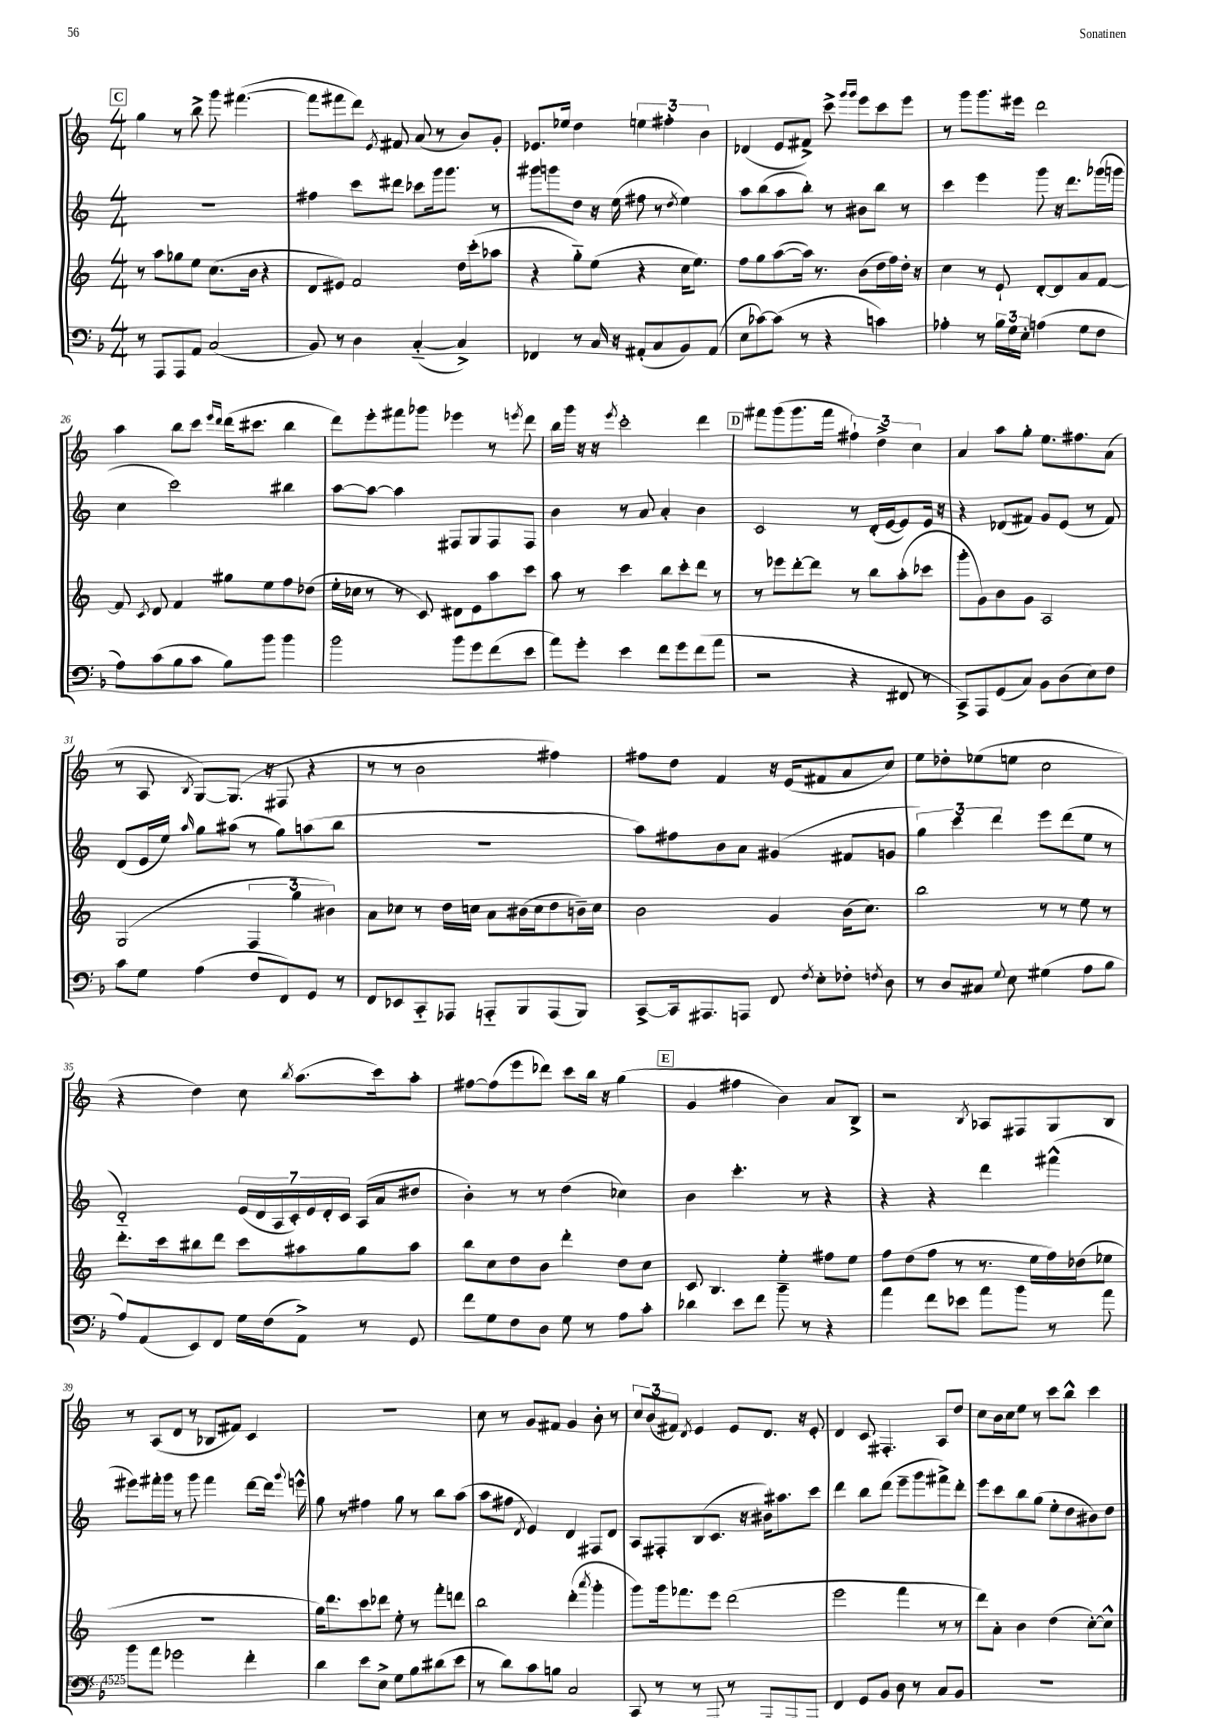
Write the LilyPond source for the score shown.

<<
\new StaffGroup <<
\new Staff = "s0" {
    \clef treble \key c \major \numericTimeSignature \time 4/4
    \autoBeamOff \mark \markup { \box "C" } g''4 r8 b''8-> g'''8 fis'''4.~( |
    fis'''8[ fis'''8 d'''8]) \acciaccatura { e'8 } fis'8 a'8( r8 b'8[) g'8]-. |
    ees'8.[ ees''16] d''4 \tuplet 3/2 { e''4 fis''4-. b'4 } |
    des'4( e'8[ fis'8]->) c'''8-> \grace { g'''16[ g'''16] } e'''8[ c'''8 e'''8] |
    r8 g'''8[ g'''8. eis'''16] d'''2 |
    a''4 b''8[ c'''8] \grace { e'''16[ d'''16] } d'''16[( cis'''8.] b''4 |
    d'''8[) e'''8-. fis'''8 ges'''8] ees'''4 r8 \acciaccatura { e'''8 } d'''8 |
    b''16[ g'''16] r16 r16 \acciaccatura { e'''8 } c'''2-. d'''4 |
    \mark \markup { \box "D" } fis'''8[ g'''8( g'''8. fis'''16] \tuplet 3/2 { fis''4-!) d''4-> c''4 } |
    a'4 a''8[ g''8]-. e''8.[ fis''8. a'8]( |
    r8 a8 \acciaccatura { b8 } g8[~) g8.]( r16 fis8 r4 |
    r8 r8 b'2 fis''4) |
    fis''8[ d''8] f'4 r16 e'16[( fis'8 a'8 c''8]) |
    e''8[ des''8-. ees''8( e''8] c''2 |
    r4 d''4) c''8 \acciaccatura { b''8 } a''8.[( c'''16) a''8]-. |
    fis''8[~ fis''8( e'''8 des'''8]) c'''8[ b''16] r16 g''4( |
    \mark \markup { \box "E" } g'4 fis''4 b'4) a'8[ b8]-> |
    r2 \acciaccatura { b8 } aes8[ fis8 g8 b8] |
    r8 a8[( d'8] r8 bes8[ fis'8]) c'4 |
    R1 |
    c''8 r8 g'8[ fis'8] g'4 b'8-. r8 |
    \tuplet 3/2 { c''8[ b'8( fis'8]) } \acciaccatura { d'8 } e'4 e'8[ d'8.] r16 e'8-. |
    d'4 c'8 fis4.-. a8[ d''8] |
    c''8[ b'16 c''16 e''8] r8 c'''8[ b''8]-^ c'''4 \bar "|." |
}
\new Staff = "s1" {
    \clef treble \key c \major \numericTimeSignature \time 4/4
    \autoBeamOff \mark \markup { \box "C" } R1 |
    fis''4 c'''8[ dis'''8] ces'''8[ g'''16 g'''8.] r8 |
    gis'''8[ g'''8 d''8] r16 e''16( fis''8 r8 \acciaccatura { d''8 } e''4) |
    a''8[ b''8( a''8 b''8]-.) r8 bis'8[ b''8] r8 |
    c'''4 e'''4 g'''8 r16 d'''8.[ ges'''16( g'''16] |
    c''4 c'''2) bis''4 |
    a''8[~ a''8]~ a''4 fis8[ g8 fis8 fis8] |
    b'4 r8 a'8 a'4-. b'4 |
    \mark \markup { \box "D" } c'2 r8 d'16[-.( e'16~ e'8) e'16] r16 |
    r4 des'8[( fis'8]) g'8[ e'8]( r8 fis'8) |
    d'8[( e'16 e''16]) \grace { a''16 } g''8[ ais''8]( r8 g''8[) a''8( b''8] |
    R1 |
    a''8[) fis''8 b'8 a'8] gis'4( fis'8[ g'8] |
    \tuplet 3/2 { g''4) c'''4 d'''4 } e'''8[ d'''8( e''8] r8 |
    d'2-_) \tuplet 7/4 { e'16[( d'16 a16 c'16-.) e'16 d'16-. c'16] } a16[( a'16 dis''8] |
    b'4-.) r8 r8 d''4( ces''4) |
    \mark \markup { \box "E" } b'4 c'''4.-. r8 r4 |
    r4 r4 d'''4 fis'''4-^( |
    eis'''8[) fis'''16-. g'''16] r8 g'''8 fis'''4 d'''8[~ d'''16] \appoggiatura { g'''8 } e'''16-^ |
    g''8 r8 fis''4 g''8 r8 b''8[ a''8]( |
    a''8[ fis''8] \acciaccatura { d'8 } e'4) d'4 fis8[ d'8] |
    a8[ fis8-. b8( c'8.] r16 bis'16[) ais''8. c'''8] |
    d'''4 b''8[ d'''8]( e'''8[-- g'''8 fis'''8->) d'''8]-. |
    e'''8[ c'''8 b''8 g''8]( e''8[-. d''8 bis'8) d''8] \bar "|." |
}
\new Staff = "s2" {
    \clef treble \key c \major \numericTimeSignature \time 4/4
    \autoBeamOff \mark \markup { \box "C" } r8 a''8[ ges''8 e''8] c''8.[( b'16] r4 |
    d'8[ eis'8]) f'2 d''16[ c'''16-.( aes''8] |
    r4 g''8[-_) e''8]( r4 c''16[ e''8.]) |
    f''8[ g''8 a''8~( a''16]) r8. b'8[( d''16 f''16) d''16]-. r16 |
    c''4 r8 e'8-! d'8[~-. d'8 a'8 f'8]~ |
    f'8 \acciaccatura { c'8 } d'8 f'4 gis''8[ e''8 f''8 des''8]( |
    e''16[-. ces''16] r8 r8 c'8) dis'8[ e'8 a''8 c'''8] |
    a''8 r8 c'''4 b''8[ c'''8-. d'''8] r8 |
    \mark \markup { \box "D" } r8 ees'''8[ d'''8~-. d'''8] r8 b''8[ a''8-.( ces'''8] |
    g'''8[-. g'8) b'8 g'8] a2 |
    g2( \tuplet 3/2 { f4 g''4 bis'4) } |
    a'8[ ces''8] r8 d''16[ c''16] a'8[ bis'16( c''16 d''8 b'16--) c''16] |
    b'2 g'4 b'16[( c''8.]) |
    b''2 r8 r8 e''8 r8 |
    d'''8.[-. c'''16 bis''8 d'''8] c'''8[ ais''8 g''8 ais''8] |
    b''8[ c''8 d''8 b'8] d'''4-. d''8[ c''8] |
    \mark \markup { \box "E" } c'8 b4. e''4-. fis''8[ e''8] |
    f''8[ d''8( f''8] r8 r8. e''16[ f''16) des''16( ees''8] |
    R1 |
    g''16[) d'''8. c'''8 des'''8] e''8-. r8 f'''8[-. d'''8] |
    b''2 d'''4-.( \acciaccatura { a'''8 } g'''4-. |
    g'''8[) g'''16 fes'''8. e'''8] d'''2( |
    e'''2 f'''4 r8 r8 |
    d'''8[) a'8]-. b'4 d''4( c''8[~-.) c''8]-^ \bar "|." |
}
\new Staff = "s3" {
    \clef bass \key f \major \numericTimeSignature \time 4/4
    \autoBeamOff \mark \markup { \box "C" } r8 a,,8[ a,,8 a,8] c2( |
    bes,8) r8 d4 c4~-_( c4->) |
    fes,4 r8 c16 r16 ais,8[-.( c8 bes,8) ais,8]( |
    e8[ ces'8~) ces'8]( r8 r4 c'4) |
    aes4-. r8 \tuplet 3/2 { bes16[ g16 e16]-. } a4( g8[ f8] |
    a8[) c'8( bes8 c'8] bes8[) bes'8] bes'4 |
    bes'2 bes'8[ g'8 f'8( e'8] |
    a'8[) g'8]-. e'4 f'8[ g'8 f'8( a'8] |
    \mark \markup { \box "D" } r2 r4 fis,8 r8 |
    c,8[->) a,,8 g,8( c8]) bes,8[ d8( e8) f8] |
    c'8[ g8] a4( f8[ f,8) g,8] r8 |
    f,8[ ees,8 c,8-_ aes,,8] a,,8[-_ bes,,8 a,,8( bes,,8]) |
    c,8[~-> c,16 ais,,8. a,,8] f,8 \acciaccatura { f8 } e8[-. fes8]-. \acciaccatura { f8 } d8 |
    r8 d8[ cis8] \appoggiatura { g8 } e8 gis4( a8[ bes8] |
    a8[) a,8( e,8) f,8] g16[ f16( a,8]->) r8 g,8 |
    f'8[ g8 f8 d8] g8 r8 a8[ c'8]-. |
    \mark \markup { \box "E" } des'4 e'8[ f'8] bes'8-- r8 r4 |
    a'4 f'8[ ees'8] a'8[ bes'8] r8 a'8 |
    bes'8[ a'8] ges'2 f'4-. |
    d'4 e'8[ e8]-> g8[ bes8 dis'8( e'8] |
    r8 d'8[) c'8 b8] c2 |
    c,8 r8 r8 a,,8 r8 a,,8[ a,,8 a,,8]-. |
    f,4 g,8[ bes,8] d8 r8 c8[ bes,8] |
    R1 \bar "|." |
}
>>
>>
\layout { \context { \Score currentBarNumber = #21 } }
